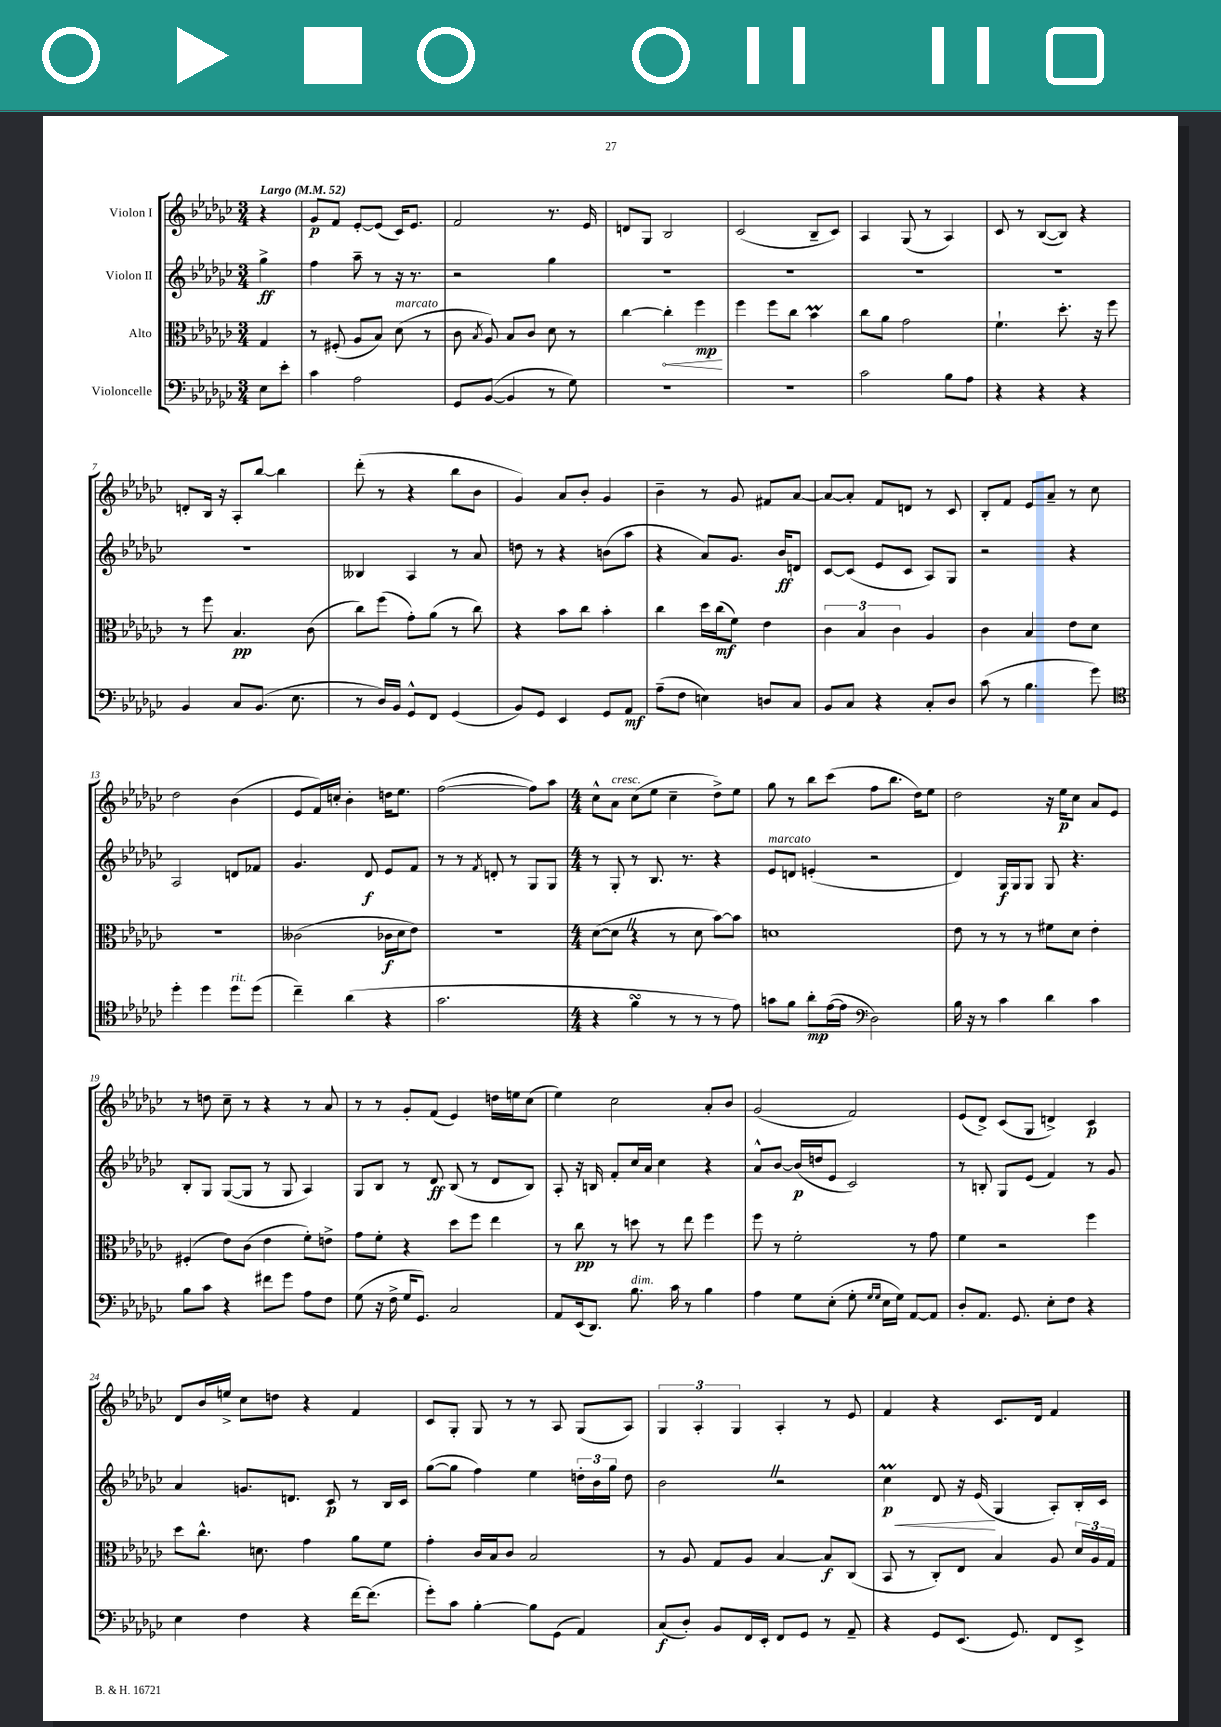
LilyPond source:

<<
\new StaffGroup <<
\new Staff = "s0" \with { instrumentName = "Violon I" } {
    \clef treble \key ges \major \numericTimeSignature \time 3/4 \partial 4 \tempo "Largo" 4 = 52
    \autoBeamOff r4 |
    ges'8[\p f'8] ees'8[~-. ees'8]( ces'16[) ees'8.] |
    f'2 r8. ees'16 |
    d'8[ ges8] bes2 |
    ces'2( bes8[-- ces'8]) |
    aes4 ges8( r8 aes4) |
    ces'8 r8 bes8[~( bes8]) r4 |
    d'8[-. bes16] r16 aes8[-. bes''8]~ bes''4 |
    des'''8-.( r8 r4 bes''8[ bes'8] |
    ges'4) aes'8[ bes'8]-. ges'4 |
    bes'4-- r8 ges'8 fis'8[ aes'8]~ |
    aes'8[~ aes'8]-. f'8[ d'8] r8 ces'8 |
    bes8[-. f'8] ees'8[ aes'8]-- r8 ces''8 |
    des''2 bes'4( |
    ees'8[ f'16) c''16]-. bes'4-. d''16[ ees''8.] |
    f''2~( f''8[) aes''8] |
    \numericTimeSignature \time 4/4 ces''8[-^ aes'8]^\markup { \italic "cresc." } ces''8[( ees''8] ces''4-- des''8[->) ees''8] |
    ges''8 r8 bes''8[ ces'''8]( f''8[ bes''8.] des''16[) ees''8] |
    des''2 r16 ees''16[\p ces''8] aes'8[ ees'8] |
    r8 d''8 ces''8-- r8 r4 r8 aes'8 |
    r8 r8 ges'8[-. f'8]( ees'4) d''16[ e''16 ces''8]( |
    ees''4) ces''2 aes'8[-. bes'8] |
    ges'2( f'2) |
    ees'8[( des'8]->) ces'8[( ges8] d'4->) ces'4\p |
    des'8[ bes'16 e''16]-> ces''8[ d''8] r4 f'4 |
    ces'8[ ges8]-. ges8 r8 r8 aes8 ges8[( aes8]) |
    \tuplet 3/2 { ges4 aes4-. ges4 } aes4-. r8 ees'8 |
    f'4 r4 ces'8.[ des'16] f'4 \bar "|." |
}
\new Staff = "s1" \with { instrumentName = "Violon II" } {
    \clef treble \key ges \major \numericTimeSignature \time 3/4 \partial 4
    \autoBeamOff ges''4->\ff |
    f''4 aes''8-- r8 r16 r8. |
    r2 ges''4 |
    R2. |
    R2. |
    R2. |
    R2. |
    R2. |
    beses4 aes4 r8 aes'8 |
    d''8 r8 r4 b'8[( aes''8] |
    r4 aes'8[) ges'8.] bes'16[\ff d'8] |
    ces'8[~ ces'8]( ees'8[ ces'8] aes8[) ges8] |
    r2 r4 |
    aes2 d'8[ fes'8] |
    ges'4. des'8\f ees'8[ f'8] |
    r8 r8 \acciaccatura { f'8 } d'8-. r8 ges8[ ges8] |
    \numericTimeSignature \time 4/4 r8 ges8-. r8 bes8. r8. r4 |
    ees'8[^\markup { \italic "marcato" } d'8] e'4-.( r2 |
    des'4) ges16[\f ges16 ges8] ges8 r4. |
    bes8[-. ges8] ges8[~( ges8] r8 ges8 aes4) |
    ges8[ bes8] r8 des'8\ff bes8( r8 des'8[ bes8]) |
    aes8-. r16 b16 f'8[-. ces''16 aes'16] ces''4 r4 |
    aes'8[-^ bes'8]~ bes'16[\p( d''16 ees'8] ces'2) |
    r8 b8-. ges8[ ees'8]( f'4) r8 ges'8 |
    aes'4 g'8.[ d'8.] ces'8\p r8 bes16[ ces'16] |
    ges''8[~( ges''8] f''4) ees''4 \tuplet 3/2 { d''16[-. bes'16 ges''16] } d''8 |
    bes'2 \once \override BreathingSign.text = \markup { \musicglyph "scripts.caesura.straight" } \breathe r2 |
    ces''4\prall\p\< des'8 r16 ees'16\!( ges4 aes8[-.) bes16-. ces'16] \bar "|." |
}
\new Staff = "s2" \with { instrumentName = "Alto" } {
    \clef alto \key ges \major \numericTimeSignature \time 3/4 \partial 4
    \autoBeamOff ges4 |
    r8 fis8-.( aes8[ bes8]) des'8^\markup { \italic "marcato" }( r8 |
    ces'8 \acciaccatura { bes8 } aes8) bes8[ ces'8] des'8 r8 |
    ces''4~ \once \override Hairpin.circled-tip = ##t ces''4-.\< f''4\mp\! |
    f''4 f''8[ ces''8] bes'4\prall |
    ces''8[ aes'8] ges'2 |
    f'4.-! des''8.-. r16 f''8 |
    r8 f''8 bes4.\pp ces'8( |
    ces''8[) f''8]( ges'8[-.) aes'8]( r8 ces''8) |
    r4 bes'8[ ces''8] bes'4-. |
    ces''4 des''16[ ces''16\mf( f'8]) ees'4 |
    \tuplet 3/2 { ces'4 bes4 ces'4 } aes4 |
    ces'4 bes4 ees'8[ des'8] |
    R2. |
    ceses'2( ces'16[\f des'16 ees'8]) |
    R2. |
    \numericTimeSignature \time 4/4 des'8[~( des'8] \once \override BreathingSign.text = \markup { \musicglyph "scripts.caesura.straight" } \breathe r4 r8 des'8 bes'8[~) bes'8] |
    d'1 |
    ees'8 r8 r8 r8 fis'8[ des'8] ees'4-. |
    fis4-.( ees'8[) ces'8]( ees'4 f'8[-.) e'8]-> |
    ges'8[ f'8]-. r4 des''8[ f''8] ees''4 |
    r8 ces''8\pp r8 d''8 r8 ees''8 f''4 |
    f''8 r8 f'2-. r8 ges'8 |
    f'4 r2 f''4 |
    des''8[ ces''8.]-^ d'8. ges'4 aes'8[ f'8] |
    ges'4-. ces'16[ bes16 ces'8] bes2 |
    r8 aes8 ges8[ aes8] bes4~ bes8[\f ces8]( |
    bes,8 r8 ces8[-.) ees8] bes4 aes8 \tuplet 3/2 { des'16[ aes16 ges16] } \bar "|." |
}
\new Staff = "s3" \with { instrumentName = "Violoncelle" } {
    \clef bass \key ges \major \numericTimeSignature \time 3/4 \partial 4
    \autoBeamOff ees8[ ees'8]-. |
    ces'4 aes2 |
    ges,8[ bes,8]~( bes,4 r8 ges8) |
    R2. |
    R2. |
    ces'2 bes8[ aes8] |
    r4 r4 r4 |
    bes,4 ces8[ bes,8.]( ees8. |
    r8 des16[) bes,16] ges,8[-^ f,8] ges,4( |
    bes,8[) ges,8] ees,4 ges,8[ aes,8]\mf |
    aes8[--( f8] e4) d8[ ces8] |
    bes,8[ ces8] r4 ces8[-. des8] |
    ces'8( r8 bes4. ges'8) |
    \clef tenor des''4-. des''4 des''8[^\markup { \italic "rit." } des''8]( |
    ces''4--) aes'4( r4 |
    ges'2. |
    \numericTimeSignature \time 4/4 r4 f'4\turn r8 r8 r8 ees'8) |
    g'8[ f'8] aes'8[-.\mp ees'16~( ees'16] \clef bass des2) |
    bes16 r16 r8 ces'4 des'4 ces'4 |
    bes8[ ces'8] r4 fis'8[ ges'8] aes8[ f8] |
    ges8( r16 f16-> ges16[ ges,8.]) ces2 |
    aes,8[ ees,16( des,8.]) bes8.^\markup { \italic "dim." } ces'16 r8 bes4 |
    aes4 ges8[ ees8]-.( ges8-. \grace { ges16[ ges16] } ees16[ ges16]) aes,8[~ aes,8] |
    des8[-. aes,8.] ges,8. ees8[-. f8] r4 |
    ees4 f4 r4 f'16[~ f'8.]( |
    ges'8[-.) ces'8] bes4~-. bes8[ ges,8]( aes,4) |
    ces8[\f( des8]-.) bes,8[ f,16 ees,16]-. f,8[ ges,8] r8 aes,8-- |
    r4 ges,8[ ees,8.]( ges,8.) f,8[ ees,8]-> \bar "|." |
}
>>
>>
